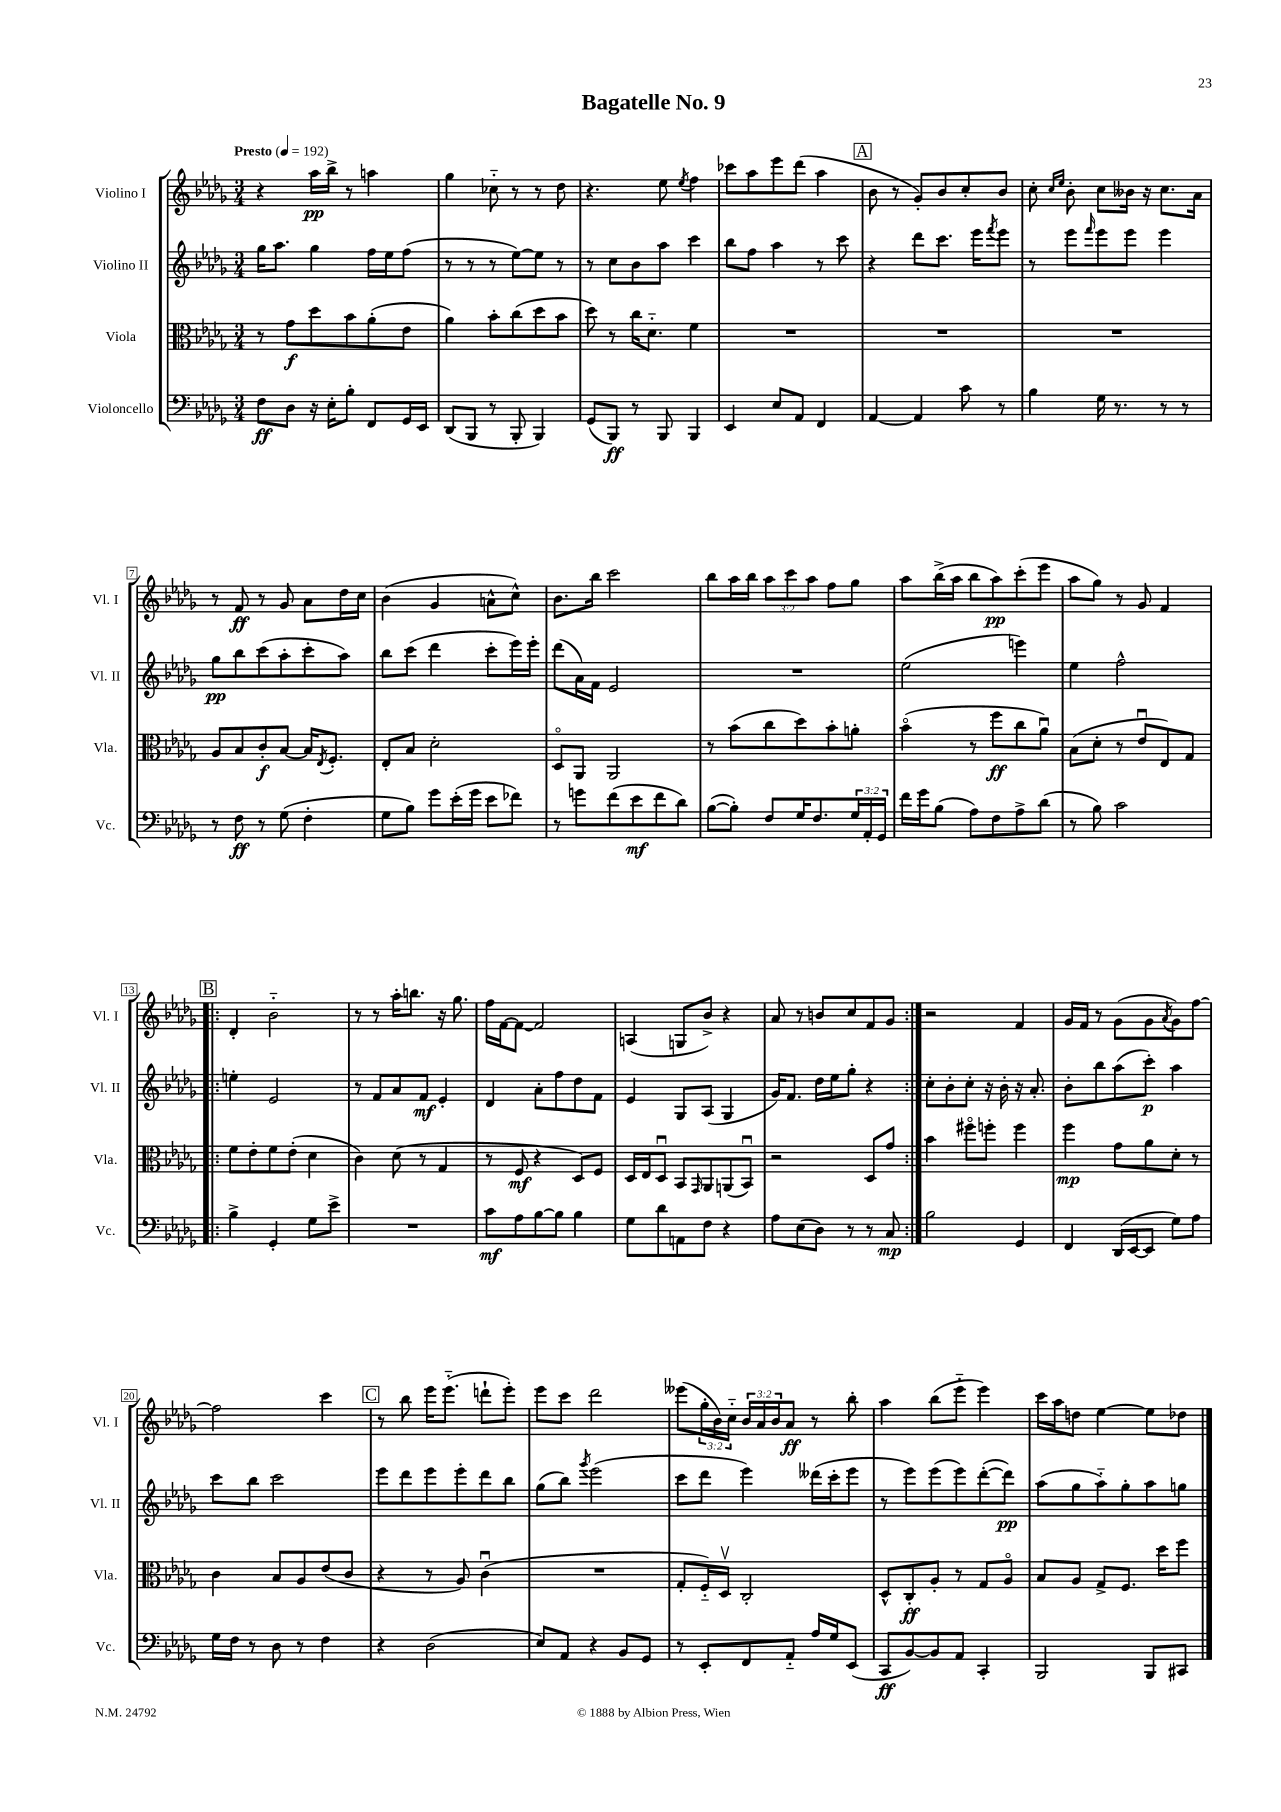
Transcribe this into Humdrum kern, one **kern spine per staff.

**kern	**kern	**kern	**kern
*staff4	*staff3	*staff2	*staff1
*clefF4	*clefC3	*clefG2	*clefG2
*k[b-e-a-d-g-]	*k[b-e-a-d-g-]	*k[b-e-a-d-g-]	*k[b-e-a-d-g-]
*M3/4	*M3/4	*M3/4	*M3/4
*MM192	*MM192	*MM192	*MM192
8F\L	8r	16gg-\LK	4r
.	.	8.aa-\J	.
8D-\J	8g-\L	.	.
16r	8dd-\	4gg-\	16aa-\LL
16E-'\LK	.	.	16bb-^\JJ
8B-'\J	8b-\	.	8r
8FF/L	(8a-'\	16ff\LL	4aa\
.	.	16ee-\J	.
16GG-/L	8e-\J	(8ff\J	.
16EE-/JJ	.	.	.
=	=	=	=
(8DD-/L	4a-\)	8r	4gg-\
8BBB-/J	.	8r	.
8r	8b-'\L	8r	8cc-'~\
8BBB-'/	(8cc\	[8ee-\L)	8r
4BBB-/)	8dd-\	8ee-\]J	8r
.	8b-\J	8r	8dd-\
=	=	=	=
(8GG-/L	8dd-\)	8r	4.r
8BBB-/J)	8r	8cc\L	.
8r	16cc\LK	8b-\	.
.	8.d-'~\J	.	.
8BBB-/	.	8aa-\J	8ee-\
.	.	.	8qee-/
4BBB-/	4f\	4ccc\	4ff\
=	=	=	=
4EE-/	2.r	8bb-\L	8ccc-\L
.	.	8ff\J	8aa-\
8E-/L	.	4aa-\	8eee-\
8AA-/J	.	.	(8ddd-\J
4FF/	.	8r	4aa-\
.	.	8ccc\	.
=	=	=	=
[4AA-/	2.r	4r	8b-\
.	.	.	8r
4AA-/]	.	8ddd-\L	8g-'/L)
.	.	8.ccc\J	8b-/
8c\	.	.	8cc'/
.	.	16eee-\LK	.
.	.	8qfff/	.
8r	.	8eee-\J	8b-/J
=	=	=	=
4B-\	2.r	8r	8cc'\
.	.	.	16qqcc/LL
.	.	.	16qqee-/JJ
.	.	8eee-\L	8b-'\
.	.	16qqfff/	.
16G-\	.	8eee-\	8cc\L
8.r	.	.	.
.	.	8eee-\J	16b--\Jk
.	.	.	16r
8r	.	4eee-\	8.cc\L
8r	.	.	.
.	.	.	16a-\Jk
=	=	=	=
8r	8A-/L	8gg-\L	8r
8F\	8B-/	8bb-\	8f/
8r	8c'/	(8ccc\	8r
(8G-\	[8B-/J	8aa-'\	8g-/
4F'\	16B-/]LK	8ccc'\	8a-\L
.	8qE-/	.	.
.	8.F'/J	.	.
.	.	8aa-\J)	16dd-\L
.	.	.	16cc\JJ
=	=	=	=
8G-\L	8E-'/L	8bb-\L	(4b-\
8B-\J)	8B-/J	(8ccc\J	.
8g-\L	2d-'\	4ddd-\	4g-/
(16e-'\L	.	.	.
16g-\JJ	.	.	.
8e-\L	.	8ccc'\L	8a^^\L
8f-\J)	.	16eee-\L)	8cc^^\J)
.	.	16eee-'\JJ	.
=	=	=	=
8r	8D-o/L	(8ddd-\L	8.b-\L
8g\L	8AA-/J	16a-\L)	.
.	.	16f\JJ	16bb-\Jk
(8f\	2AA-/	2e-/	2ccc\
8e-\	.	.	.
8f\	.	.	.
8d-\J)	.	.	.
=	=	=	=
([8B-\L	8r	2.r	8bb-\L
8B-'\]J)	(8b-\L	.	16aa-\L
.	.	.	16bb-\JJ
8F/L	8cc\	.	12aa-\L
.	.	.	12ccc\
16G-/K	8dd-\)	.	.
.	.	.	12aa-\J
8.F/	.	.	.
.	8b-'\	.	8ff\L
24G-/L	8a'\J	.	8gg-\J
24AA-'/	.	.	.
24GG-/JJ	.	.	.
=	=	=	=
16f\LL	(4b-o\	(2ee-\	8aa-\L
16g-\J	.	.	.
(8B-\J	.	.	(16bb-^\L
.	.	.	16aa-\JJ
8A-\L)	8r	.	8bb-\L
8F\	8ff\L	.	8aa-\)
8A-^\	8cc\	4eee\)	(8ccc'\
(8d-\J	8a-u\J)	.	8eee-\J
=	=	=	=
8r	(8B-\L	4ee-\	8aa-\L
8B-\)	8d-'\J	.	8gg-\J)
2c\	8r	2ff^^\	8r
.	8e-u/L	.	8g-/
.	8E-/)	.	4f/
.	8G-/J	.	.
=!|:	=!|:	=!|:	=!|:
4B-^\	8f\L	4ee'\	4d-'/
.	8e-'\	.	.
4GG-'/	8f\	2e-/	2b-'~\
.	(8e-'\J	.	.
8G-\L	4d-\	.	.
8e-^\J	.	.	.
=	=	=	=
2.r	4c\)	8r	8r
.	.	8f/L	8r
.	(8d-\	8a-/	16aa-'\LK
.	.	.	8.bb\J
.	8r	8f/J	.
.	4G-/	4e-'/	16r
.	.	.	8.gg-\
=	=	=	=
8c\L	8r	4d-/	16ff\LL
.	.	.	[16f\J
8A-\	8F/	.	8f\_J
[8B-\	4r	8a-'\L	2f/]
8B-\]J	.	8ff\	.
4B-\	8D-/L)	8dd-\	.
.	8F/J	8f\J	.
=	=	=	=
8G-\L	16D-/LL	4e-/	(4A/
.	16E-/J	.	.
8d-\	8D-u/J	.	.
8AA\	8BB-/L	8G-/L	8G/L
.	16qqGG-/	.	.
8F\J	8AA-/	(8A-/J	8b-^/J)
4r	(8AA/	4G-/	4r
.	8BB-u/J)	.	.
=	=	=	=
8A-\L	2r	16g-/LK)	8a-/
.	.	8.f/J	.
(8E-\	.	.	8r
8D-\J)	.	16dd-\LL	8b/L
.	.	16ee-\J	.
8r	.	8gg-'\J	8cc/
8r	8D-/L	4r	8f/
8C/	8g-/J	.	8g-/J
=:|!	=:|!	=:|!	=:|!
2B-\	4b-\	8cc'\L	2r
.	.	8b-'\	.
.	8ff#o\L	8cc'\J	.
.	8ff'\J	16r	.
.	.	16b-'\	.
4GG-/	4ff\	16r	4f/
.	.	8.a-'/	.
=	=	=	=
4FF/	4ff\	8b-'\L	16g-/LL
.	.	.	16f/JJ
.	.	8bb-\	8r
(16DD-/LL	8g-\L	(8aa-\	(8g-\L
[16EE-/J	.	.	.
8EE-/]J	8a-\	8ccc'\J)	8g-\
.	.	.	8qa-/
8G-\L)	8d-'\J	4aa-\	8g-\)
8A-\J	8r	.	[8ff\J
=	=	=	=
16G-\LL	4c\	8ccc\L	2ff\]
16F\JJ	.	.	.
8r	.	8bb-\J	.
8D-\	8B-/L	2ccc\	.
8r	8A-/	.	.
4F\	(8e-/	.	4ccc\
.	8c/J	.	.
=	=	=	=
4r	4r	8eee-\L	8r
.	.	8ddd-\	8bb-\
(2D-\	8r	8eee-\	16eee-\LK
.	.	.	(8.eee-'~\J
.	8A-/)	8eee-'\	.
.	(4cu\	8ddd-\	8ddd`\L
.	.	8bb-\J	8eee-'\J)
=	=	=	=
8E-/L)	2.r	(8gg-\L	8eee-\L
8AA-/J	.	8bb-\J)	8ccc\J
.	.	8qggg-/	.
4r	.	(2eee-\	2ddd-\
8BB-/L	.	.	.
8GG-/J	.	.	.
=	=	=	=
8r	8G-'/L	8ccc\L	(8eee--\L
8EE-'/L	16F'~/L)	8ddd-\J	24gg-'\L
.	.	.	24b-\)
.	16D-v/JJ	.	.
.	.	.	24cc'~\JJ
8FF/	2C'/	4eee-\)	24b-/LL
.	.	.	24a-/
.	.	.	24b-/J
8AA-'~/J	.	.	8a-/J
16A-/LL	.	(16ddd--\LL	8r
16G-/J	.	16ccc'\J	.
(8EE-/J	.	8eee-\J	8bb-'\
=	=	=	=
8CC/L	8D-^^/L	8r	4aa-\
[8BB-/)	8C'/	8eee-\L)	.
8BB-/]	8A-'/J	(8eee-\	(8bb-\L
8AA-/J	8r	8eee-\)	8eee-'~\J
4CC'/	8G-/L	([8ddd-'\	4eee-\)
.	8A-o/J	8ddd-\]J)	.
=	=	=	=
2BBB-/	8B-/L	(8aa-\L	16ccc\LL
.	.	.	16aa-\J
.	8A-/J	8gg-\	8dd\J
.	8G-^/L	8aa-'~\)	[4ee-\
.	8.F/J	8gg-'\	.
8BBB-/L	.	8aa-\	8ee-\]L
.	16dd-\LK	.	.
8CC#/J	8ff\J	8gg\J	8dd-\J
==	==	==	==
*-	*-	*-	*-
